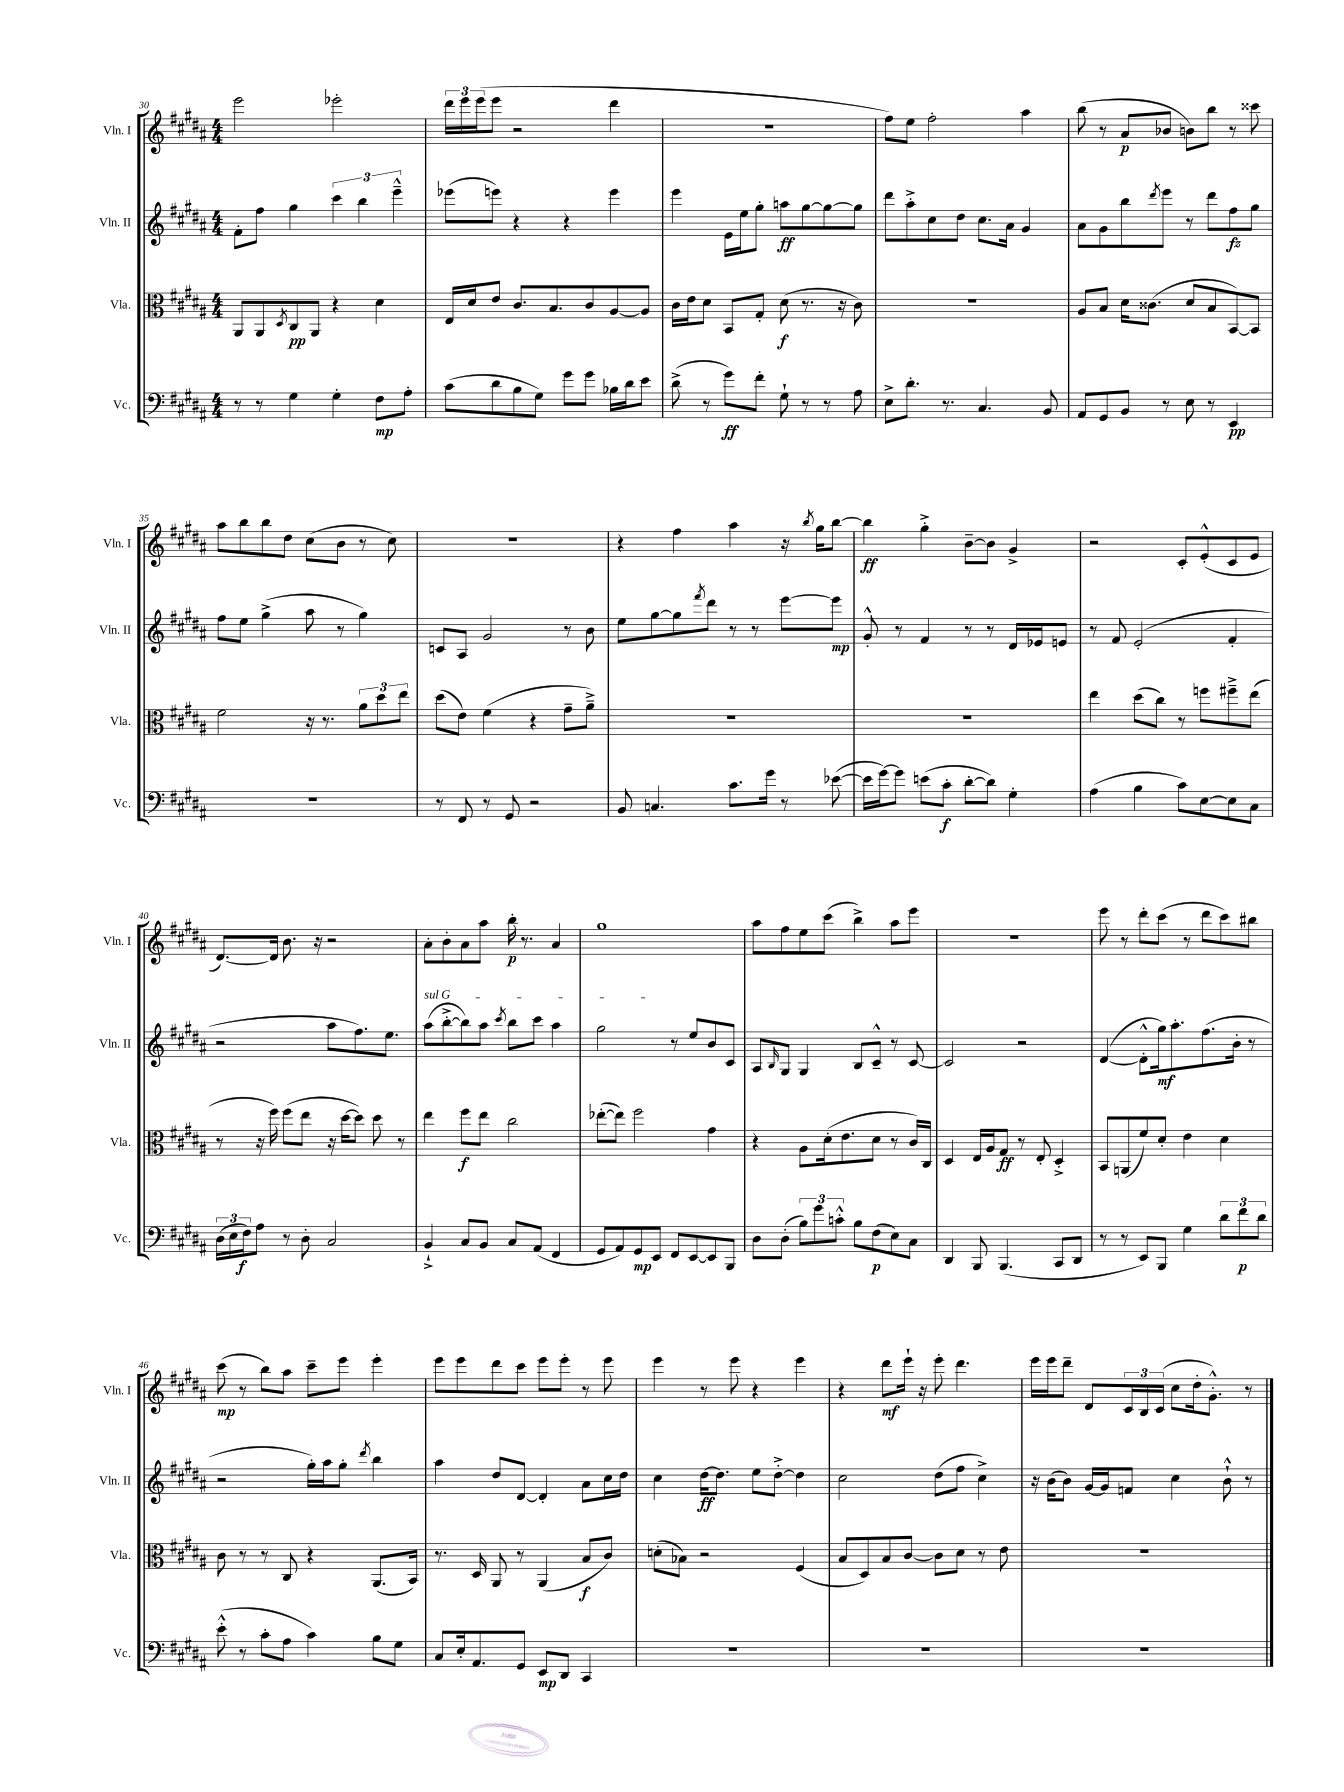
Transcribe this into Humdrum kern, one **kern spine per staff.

**kern	**dynam	**kern	**dynam	**kern	**dynam	**kern	**dynam
*part4	*part4	*part3	*part3	*part2	*part2	*part1	*part1
*staff4	*staff4	*staff3	*staff3	*staff2	*staff2	*staff1	*staff1
*I"Vc.	*	*I"Vla.	*	*I"Vln. II	*	*I"Vln. I	*
*I'Vc.	*	*I'Vla.	*	*I'Vln. II	*	*I'Vln. I	*
*clefF4	*	*clefC3	*	*clefG2	*	*clefG2	*
*k[f#c#g#d#a#]	*	*k[f#c#g#d#a#]	*	*k[f#c#g#d#a#]	*	*k[f#c#g#d#a#]	*
*M4/4	*	*M4/4	*	*M4/4	*	*M4/4	*
=30	=30	=30	=30	=30	=30	=30	=30
8r	.	8AA#/L	.	8f#'\L	.	2eee\	.
8r	.	8AA#/	.	8ff#\J	.	.	.
.	.	8qD#/	.	.	.	.	.
4G#\	.	8C#/	pp	4gg#\	.	.	.
.	.	8AA#/J	.	.	.	.	.
4G#'\	.	4r	.	6ccc#\	.	2eee-X'\	.
.	.	.	.	6bb\	.	.	.
8F#\L	mp	4d#\	.	.	.	.	.
.	.	.	.	6eee~^^\	.	.	.
8A#'\J	.	.	.	.	.	.	.
=31	=31	=31	=31	=31	=31	=31	=31
(8c#\L	.	16E/LL	.	(8eee-X\L	.	24ddd#\LL	.
.	.	.	.	.	.	24eee\	.
.	.	16d#/J	.	.	.	.	.
.	.	.	.	.	.	(24eee\J	.
8d#\	.	8e/J	.	8eeen\J)	.	8eee\J	.
8B\	.	8.c#/L	.	4r	.	2r	.
8G#\J)	.	.	.	.	.	.	.
.	.	8.B/	.	.	.	.	.
8g#\L	.	.	.	4r	.	.	.
8g#\J	.	8c#/	.	.	.	.	.
16B-X\LL	.	[8A#/	.	4eee\	.	4ddd#\	.
16d#\J	.	.	.	.	.	.	.
8e\J	.	8A#/J]	.	.	.	.	.
=32	=32	=32	=32	=32	=32	=32	=32
(8d#^\	.	16c#\LL	.	4eee\	.	1r	.
.	.	16e\J	.	.	.	.	.
8r	.	8d#\J	.	.	.	.	.
8g#\L)	ff	8BB/L	.	16e\LL	.	.	.
.	.	.	.	16ee\J	.	.	.
8f#'\J	.	8G#'/J	.	8gg#'\J	.	.	.
8G#`\	.	(8d#\	f	8aan\L	ff	.	.
8r	.	8.r	.	[8gg#\	.	.	.
8r	.	.	.	8gg#\_	.	.	.
.	.	16r	.	.	.	.	.
8A#\	.	8c#\)	.	8gg#\J]	.	.	.
=33	=33	=33	=33	=33	=33	=33	=33
8E^\L	.	1r	.	8ddd#\L	.	8ff#\L)	.
8.d#'\J	.	.	.	8aa#'^\	.	8ee\J	.
.	.	.	.	8cc#\	.	2ff#'\	.
8.r	.	.	.	.	.	.	.
.	.	.	.	8dd#\J	.	.	.
4.C#/	.	.	.	8.cc#\L	.	.	.
.	.	.	.	16a#\Jk	.	.	.
.	.	.	.	4g#/	.	4aa#\	.
8BB/	.	.	.	.	.	.	.
=34	=34	=34	=34	=34	=34	=34	=34
8AA#/L	.	8A#/L	.	8a#\L	.	(8bb\	.
8GG#/	.	8B/J	.	8g#\	.	8r	.
8BB/J	.	16d#\KL	.	8bb\	.	8a#/L	p
.	.	(8.c##X\J	.	.	.	.	.
.	.	.	.	8qddd#/	.	.	.
8r	.	.	.	8eee\J	.	8b-X/J	.
8E\	.	8d#/L	.	8r	.	8bn\L)	.
8r	.	8B/	.	8ddd#\L	.	8bb\J	.
4EE/	pp	[8BB/)	.	8ff#\	fz	8r	.
.	.	8BB/J]	.	8gg#\J	.	8ccc##X\	.
!!LO:LB:g=z
=35	=35	=35	=35	=35	=35	=35	=35
1r	.	2f#\	.	8ff#\L	.	8aa#\L	.
.	.	.	.	8ee\J	.	8bb\	.
.	.	.	.	(4gg#^\	.	8bb\	.
.	.	.	.	.	.	8dd#\J	.
.	.	16r	.	8aa#\	.	(8cc#\L	.
.	.	8.r	.	.	.	.	.
.	.	.	.	8r	.	8b\J	.
.	.	12a#\L	.	4gg#\)	.	8r	.
.	.	12dd#\	.	.	.	.	.
.	.	.	.	.	.	8cc#\)	.
.	.	12ee\J	.	.	.	.	.
=36	=36	=36	=36	=36	=36	=36	=36
8r	.	(8dd#\L	.	8cn/L	.	1r	.
8FF#/	.	8e\J)	.	8A#/J	.	.	.
8r	.	(4f#\	.	2g#/	.	.	.
8GG#/	.	.	.	.	.	.	.
2r	.	4r	.	.	.	.	.
.	.	8g#~\L	.	8r	.	.	.
.	.	8a#~^\J)	.	8b\	.	.	.
=37	=37	=37	=37	=37	=37	=37	=37
8BB/	.	1r	.	8ee\L	.	4r	.
4.Cn/	.	.	.	[8gg#\	.	.	.
.	.	.	.	8gg#\]	.	4ff#\	.
.	.	.	.	8qfff#/	.	.	.
.	.	.	.	8ddd#\J	.	.	.
8.c#\L	.	.	.	8r	.	4aa#\	.
.	.	.	.	8r	.	.	.
16g#\Jk	.	.	.	.	.	.	.
8r	.	.	.	[8eee\L	.	16r	.
.	.	.	.	.	.	8qbb/	.
.	.	.	.	.	.	16gg#\KL	.
([8e-X\	.	.	.	8eee\J]	mp	[8bb\J	.
=38	=38	=38	=38	=38	=38	=38	=38
16e-\LL]	.	1r	.	8g#'^^/	.	4bb\]	ff
[16g#\J)	.	.	.	.	.	.	.
8g#\J]	.	.	.	8r	.	.	.
(8en\L	.	.	.	4f#/	.	4gg#'^\	.
8c#'\J	f	.	.	.	.	.	.
[8d#'\L	.	.	.	8r	.	[8b~\L	.
8d#\J])	.	.	.	8r	.	8b\J]	.
4G#'\	.	.	.	16d#/LL	.	4g#^/	.
.	.	.	.	16e-X/J	.	.	.
.	.	.	.	8en/J	.	.	.
=39	=39	=39	=39	=39	=39	=39	=39
(4A#\	.	4ee\	.	8r	.	2r	.
.	.	.	.	8f#/	.	.	.
4B\	.	(8dd#\L	.	(2e'/	.	.	.
.	.	8cc#\J)	.	.	.	.	.
8c#\L)	.	8r	.	.	.	8c#'/L	.
[8E\	.	8ffn\L	.	.	.	(8e'^^/	.
8E\]	.	8ff#X~^\	.	4f#'/	.	8c#/	.
8C#\J	.	(8ee\J	.	.	.	8e/J	.
!!LO:LB:g=z
=40	=40	=40	=40	=40	=40	=40	=40
(24D#\LL	.	8r	.	2r	.	[8.d#/L)	.
24E\	.	.	.	.	.	.	.
24F#\J)	f	.	.	.	.	.	.
8A#\J	.	16r	.	.	.	.	.
.	.	16ff#\)	.	.	.	16d#/Jk]	.
8r	.	(8ff#\L	.	.	.	8.b\	.
8D#'\	.	8ee\J	.	.	.	.	.
.	.	.	.	.	.	16r	.
2C#/	.	16r	.	8aa#\L	.	2r	.
.	.	[16dd#\KL	.	.	.	.	.
.	.	8dd#\J])	.	8.ff#\)	.	.	.
.	.	8dd#\	.	.	.	.	.
.	.	.	.	8.ee\J	.	.	.
.	.	8r	.	.	.	.	.
=41	=41	=41	=41	=41	=41	=41	=41
!	!	!	!	!LO:TX:a:i:t=sul G	!	!	!
4BB`^/	.	4ee\	.	(8aa#\L	.	8a#'\L	.
.	.	.	.	[8bb'^\	.	8b'\	.
8C#/L	.	8ff#\L	f	8bb\])	.	8a#\	.
8BB/J	.	8ee\J	.	8aa#\J	.	8aa#\J	.
.	.	.	.	8qccc#/	.	.	.
8C#/L	.	2cc#\	.	8bb\L	.	16bb'\	p
.	.	.	.	.	.	8.r	.
(8AA#/J	.	.	.	8ccc#\J	.	.	.
4FF#/	.	.	.	4aa#\	.	4a#/	.
=42	=42	=42	=42	=42	=42	=42	=42
8GG#/L	.	([8ee-X'\L	.	2gg#\	.	1gg#	.
8AA#/)	.	8ee-\J])	.	.	.	.	.
8GG#/	mp	2ff#\	.	.	.	.	.
8EE/J	.	.	.	.	.	.	.
8FF#/L	.	.	.	8r	.	.	.
[8EE/	.	.	.	8ee/L	.	.	.
8EE/]	.	4g#\	.	8b/	.	.	.
8BBB/J	.	.	.	8c#/J	.	.	.
=43	=43	=43	=43	=43	=43	=43	=43
8D#\L	.	4r	.	8A#/L	.	8aa#\L	.
.	.	.	.	16qqB/	.	.	.
(8D#'\J	.	.	.	8G#/J	.	8ff#\	.
12B\L)	.	8A#\L	.	4G#/	.	8ee\	.
12g#\	.	.	.	.	.	.	.
.	.	(16d#'\k	.	.	.	(8ccc#\J	.
12cn'^^\J	.	.	.	.	.	.	.
.	.	8.e\	.	.	.	.	.
8B\L	.	.	.	8B/L	.	4bb^\)	.
(8F#\	p	8d#\J	.	8c#~^^/J	.	.	.
8E\)	.	8r	.	8r	.	8aa#\L	.
8C#\J	.	16c#/LL)	.	[8c#/	.	8eee\J	.
.	.	16C#/JJ	.	.	.	.	.
=44	=44	=44	=44	=44	=44	=44	=44
4DD#/	.	4D#/	.	2c#/]	.	1r	.
8BBB/	.	16E/LL	.	.	.	.	.
.	.	16A#/J	.	.	.	.	.
(4.BBB/	.	8G#/J	ff	.	.	.	.
.	.	8r	.	2r	.	.	.
.	.	8E'/	.	.	.	.	.
8CC#/L	.	4D#'^/	.	.	.	.	.
8DD#/J	.	.	.	.	.	.	.
=45	=45	=45	=45	=45	=45	=45	=45
8r	.	8BB/L	.	([4d#/	.	8eee\	.
8r	.	(8AAn/	.	.	.	8r	.
8EE/L)	.	8f#/)	.	8d#'^^\L]	.	8ddd#'\L	.
8BBB/J	.	8d#'/J	.	16gg#\k)	mf	(8ccc#\J	.
.	.	.	.	8.aa#'\	.	.	.
4G#\	.	4e\	.	.	.	8r	.
.	.	.	.	(8.ff#\	.	8ddd#\L	.
12d#\L	.	4d#\	.	.	.	8ccc#\)	.
.	.	.	.	16b'\Jk	.	.	.
12f#\	p	.	.	.	.	.	.
.	.	.	.	8r	.	8bb#X\J	.
12d#\J	.	.	.	.	.	.	.
!!LO:LB:g=z
=46	=46	=46	=46	=46	=46	=46	=46
(8e'^^\	.	8c#\	.	2r	.	(8ccc#\	mp
8r	.	8r	.	.	.	8r	.
8c#'\L	.	8r	.	.	.	8bb\L)	.
8A#\J	.	8C#/	.	.	.	8aa#\J	.
4c#\)	.	4r	.	16gg#'\LL)	.	8ccc#~\L	.
.	.	.	.	16aa#\J	.	.	.
.	.	.	.	8gg#'\J	.	8eee\J	.
.	.	.	.	8qddd#/	.	.	.
8B\L	.	(8.AA#/L	.	4bb\	.	4eee'\	.
8G#\J	.	.	.	.	.	.	.
.	.	16BB/Jk)	.	.	.	.	.
=47	=47	=47	=47	=47	=47	=47	=47
8C#/L	.	8.r	.	4aa#\	.	8eee\L	.
16E'/k	.	.	.	.	.	8eee\	.
8.AA#/	.	16D#/	.	.	.	.	.
.	.	8AA#/	.	8dd#/L	.	8ddd#\	.
8GG#/J	.	8r	.	[8d#/J	.	8ccc#\J	.
8EE/L	mp	(4AA#/	.	4d#'/]	.	8eee\L	.
8DD#/J	.	.	.	.	.	8eee'\J	.
4CC#/	.	8B/L	f	8a#\L	.	8r	.
.	.	8c#/J)	.	16cc#\L	.	8eee\	.
.	.	.	.	16dd#\JJ	.	.	.
=48	=48	=48	=48	=48	=48	=48	=48
1r	.	(8dn'\L	.	4cc#\	.	4eee\	.
.	.	8B-X\J)	.	.	.	.	.
.	.	2r	.	[16dd#\KL	ff	8r	.
.	.	.	.	8.dd#\J]	.	.	.
.	.	.	.	.	.	8eee\	.
.	.	.	.	8ee\L	.	4r	.
.	.	.	.	[8dd#'^\J	.	.	.
.	.	(4F#/	.	4dd#\]	.	4eee\	.
=49	=49	=49	=49	=49	=49	=49	=49
1r	.	8B/L	.	2cc#\	.	4r	.
.	.	8D#/)	.	.	.	.	.
.	.	8B/	.	.	.	8ddd#\L	mf
.	.	[8c#/J	.	.	.	16eee`\Jk	.
.	.	.	.	.	.	16r	.
.	.	8c#\L]	.	(8dd#\L	.	8eee'\	.
.	.	8d#\J	.	8ff#\J	.	4.ddd#\	.
.	.	8r	.	4cc#^\)	.	.	.
.	.	8e\	.	.	.	.	.
=50	=50	=50	=50	=50	=50	=50	=50
1r	.	1r	.	16r	.	16eee\LL	.
.	.	.	.	(16b\KL	.	16eee\J	.
.	.	.	.	8b\J)	.	8ddd#~\J	.
.	.	.	.	[16g#/LL	.	8d#/L	.
.	.	.	.	16g#/J]	.	.	.
.	.	.	.	8fn/J	.	24c#/L	.
.	.	.	.	.	.	24B/	.
.	.	.	.	.	.	(24c#/JJ	.
.	.	.	.	4cc#\	.	8cc#\L	.
.	.	.	.	.	.	16dd#'\k	.
.	.	.	.	.	.	8.g#'^^\J)	.
.	.	.	.	8b`^^\	.	.	.
.	.	.	.	8r	.	8r	.
==	==	==	==	==	==	==	==
*-	*-	*-	*-	*-	*-	*-	*-
